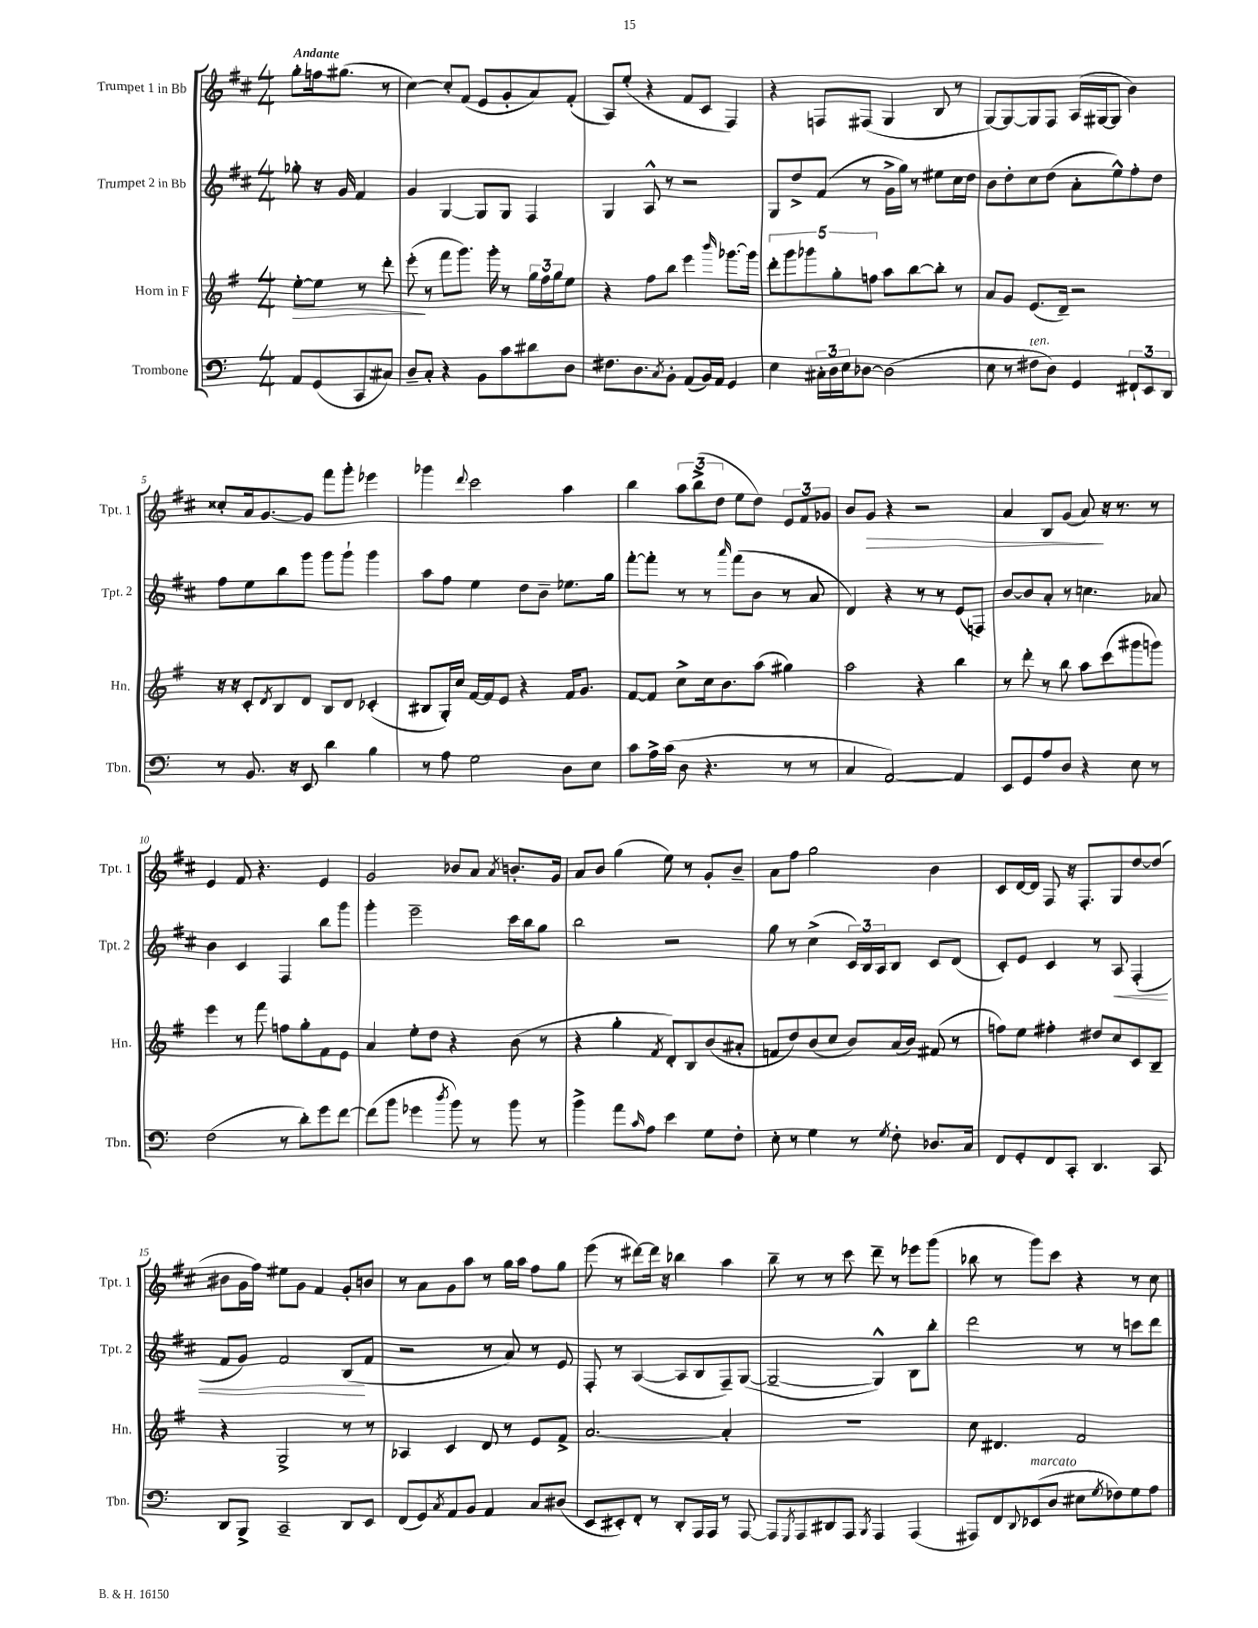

**kern	**kern	**dynam	**kern	**dynam	**kern	**dynam
*part4	*part3	*part3	*part2	*part2	*part1	*part1
*staff4	*staff3	*staff3	*staff2	*staff2	*staff1	*staff1
*I"Trombone	*I"Horn in F	*	*I"Trumpet 2 in Bb	*	*I"Trumpet 1 in Bb	*
*I'Tbn.	*I'Hn.	*	*I'Tpt. 2	*	*I'Tpt. 1	*
*clefF4	*clefG2	*	*clefG2	*	*clefG2	*
*k[]	*k[f#]	*	*k[f#c#]	*	*k[f#c#]	*
*M4/4	*M4/4	*	*M4/4	*	*M4/4	*
=	=	=	=	=	=	=
!	!	!	!	!	!LO:TX:a:B:t=Andante	!
!	!	!LO:HP:b	!	!	!	!
8AA/L	[8ee'\L	>	8gg-X'\	.	8gg'\L	.
(8GG/	8ee\J]	.	16r	.	16ffn\k	.
.	.	.	16g/	.	(8.gg#X\J	.
8CC/	8r	.	4f#/	.	.	.
8C#X/J)	8ddd'\	.	.	.	8r	.
=1	=1	=1	=1	=1	=1	=1
8D~/L	(8eee'\	.	4g/	.	[4cc#\)	.
8C'/J	8r	]	.	.	.	.
4r	8fff#\L	.	[4G/	.	8cc#'/L]	.
.	8.ggg\J)	.	.	.	(8f#/J	.
8BB\L	.	.	8G/L]	.	8e/L	.
.	16ggg'\	.	.	.	.	.
8c\	8r	.	8G/J	.	8g'/	.
8d#X\	24gg\LL	.	4F#/	.	8a/)	.
.	24ff#\	.	.	.	.	.
.	24gg\J	.	.	.	.	.
8D\J	8ee\J	.	.	.	(8f#'/J	.
=2	=2	=2	=2	=2	=2	=2
8.F#X\L	4r	.	4G/	.	8A/L)	.
.	.	.	.	.	(8ee'/J	.
8.D\	.	.	.	.	.	.
.	8ff#\L	.	8A^^/	.	4r	.
8qC/	.	.	.	.	.	.
8BB'\J	8bb\J	.	8r	.	.	.
(8AA/L	4eee\	.	2r	.	8f#/L	.
16BB/L)	.	.	.	.	8c#/J	.
16AA/JJ	.	.	.	.	.	.
.	16qqbbb/	.	.	.	.	.
4GG/	[8.ggg-X\L	.	.	.	4F#/)	.
.	16ggg-\Jk]	.	.	.	.	.
=3	=3	=3	=3	=3	=3	=3
4E\	10ddd'\L	.	8G/L	.	4r	.
.	10ggg\	.	.	.	.	.
.	.	.	8dd^/	.	.	.
.	10ggg-X\	.	.	.	.	.
24C#X'\LL	.	.	(8f#/J	.	8Fn/L	.
24D\	.	.	.	.	.	.
.	10gg'\	.	.	.	.	.
24E\J	.	.	.	.	.	.
[8D-X\J	.	.	8r	.	(8F#X/J	.
.	10ffn\J	.	.	.	.	.
(2D-\]	8aa\L	.	16g^\LL	.	4G/	.
.	.	.	16gg\JJ)	.	.	.
.	[8bb\	.	8r	.	.	.
.	8bb'\J]	.	8ee#X\L	.	8B/	.
.	8r	.	16cc#\L	.	8r	.
.	.	.	16dd\JJ	.	.	.
=4	=4	=4	=4	=4	=4	=4
8E\	8a/L	.	8b\L	.	[8G/L)	.
8r	8g/J	.	8dd'\	.	8G/_	.
!LO:TX:a:i:t=ten.	!	!	!	!	!	!
8F#X\L	(8.e/L	.	8cc#\	.	8G/]	.
8D\J)	.	.	(8dd\J	.	8F#/J	.
.	16d~/Jk)	.	.	.	.	.
4GG/	2r	.	8a'\L	.	(16A/LL	.
.	.	.	.	.	[16G#X/J	.
.	.	.	8ee^^\)	.	8G#/J]	.
12FF#X`/L	.	.	8ff#'\	.	4b\)	.
12EE/	.	.	.	.	.	.
.	.	.	8dd\J	.	.	.
12DD/J	.	.	.	.	.	.
!!LO:LB:g=z
=5	=5	=5	=5	=5	=5	=5
8r	16r	.	8ff#\L	.	8cc##X'/L	.
.	16r	.	.	.	.	.
8.BB/	8c'/L	.	8ee\	.	16a/k	.
.	.	.	.	.	[8.g/	.
.	8qd/	.	.	.	.	.
.	8B/	.	8bb\	.	.	.
16r	.	.	.	.	.	.
8EE/	8d/J	.	8ggg\J	.	8g/J]	.
4d\	8B/L	.	8ggg\L	.	8fff#\L	.
.	8d/J	.	8ggg`\J	.	8ggg'\J	.
4B\	(4c-X'/	.	4ggg\	.	4eee-X\	.
=6	=6	=6	=6	=6	=6	=6
8r	8B#X/L	.	8aa\L	.	4ggg-X\	.
8A\	16G'/L)	.	8ff#\J	.	.	.
.	16cc/JJ	.	.	.	.	.
.	.	.	.	.	8qqddd/	.
2G\	[16f#/LL	.	4ee\	.	2ccc#\	.
.	16f#/J]	.	.	.	.	.
.	8e/J	.	.	.	.	.
.	4r	.	8dd\L	.	.	.
.	.	.	8b~\J	.	.	.
8D\L	16f#/KL	.	8.ee-X\L	.	4aa\	.
.	8.g/J	.	.	.	.	.
8E\J	.	.	.	.	.	.
.	.	.	16gg\Jk	.	.	.
=7	=7	=7	=7	=7	=7	=7
8c\L	[8f#/L	.	[8fff#'\L	.	4bb\	.
16A^\L	8f#/J]	.	8fff#'\J]	.	.	.
(16c\JJ	.	.	.	.	.	.
8D\	8cc^\L	.	8r	.	12aa\L	.
.	.	.	.	.	(12bb^\	.
4.r	16cc\k	.	8r	.	.	.
.	.	.	.	.	12dd\J	.
.	8.b\	.	.	.	.	.
.	.	.	16qqaaa/	.	.	.
.	.	.	(8fff#\L	.	8ee\L	.
.	(8aa\J	.	8b\J	.	8dd\J)	.
8r	4gg#X\)	.	8r	.	12e/L	.
.	.	.	.	.	12f#/	.
8r	.	.	8a/	.	.	.
.	.	.	.	.	12g-X/J	.
=8	=8	=8	=8	=8	=8	=8
4C/	2aa\	.	4d/)	.	8b/L	.
!	!	!	!	!	!	!LO:HP:b
.	.	.	.	.	8g/J	>
[2AA/)	.	.	4r	.	4r	.
.	4r	.	8r	.	2r	.
.	.	.	8r	.	.	.
4AA/]	4bb\	.	(8e/L	.	.	.
.	.	.	8Fn/J)	.	.	.
=9	=9	=9	=9	=9	=9	=9
8EE/L	8r	.	[8b/L	.	4a/	.
8GG/	8ddd'\	.	8b/]	.	.	.
8A/	8r	.	8a'/J	.	8B/L	.
8D/J	8bb\	.	8r	.	(8g/J	.
4r	8aa\L	.	4.ccn\	.	8a/)	.
.	(8ccc\	.	.	.	16r	]
.	.	.	.	.	8.r	.
8E\	8ggg#X\	.	.	.	.	.
8r	8gggn\J)	.	8a-X/	.	8r	.
!!LO:LB:g=z
=10	=10	=10	=10	=10	=10	=10
(2F\	4eee\	.	4b\	.	4e/	.
.	8r	.	4c#/	.	8f#/	.
.	8fff#\	.	.	.	4.r	.
8r	8ffn\L	.	4F#/	.	.	.
8d'\L)	8gg'\	.	.	.	.	.
8g\	8f#\	.	8bb\L	.	4e/	.
[8f\J	8e\J	.	8ggg\J	.	.	.
=11	=11	=11	=11	=11	=11	=11
(8f\L]	4a/	.	4ggg'\	.	2g/	.
8b\J	.	.	.	.	.	.
4g-X\	8ee'\L	.	2eee~\	.	.	.
.	8dd\J	.	.	.	.	.
8qdd/	.	.	.	.	.	.
8b\)	4r	.	.	.	8b-X/L	.
8r	.	.	.	.	8a/J	.
.	.	.	.	.	8qa/	.
8b\	(8b\	.	16ccc#\LL	.	8.bn'/L	.
.	.	.	16bb\J	.	.	.
8r	8r	.	8gg\J	.	.	.
.	.	.	.	.	16g/Jk	.
=12	=12	=12	=12	=12	=12	=12
4b^\	4r	.	2bb\	.	8a/L	.
.	.	.	.	.	8b/J	.
8a\L	4gg'\	.	.	.	(4gg\	.
16qqc/	.	.	.	.	.	.
8A\J	.	.	.	.	.	.
.	8qf#/	.	.	.	.	.
4e\	8d'/L)	.	2r	.	8ee\)	.
.	8B/	.	.	.	8r	.
8G\L	(8b/	.	.	.	8g'/L	.
8F'\J	8a#X'/J	.	.	.	8b~/J	.
=13	=13	=13	=13	=13	=13	=13
8E'\	8fn/L	.	8gg\	.	8a\L	.
8r	8dd/)	.	8r	.	8ff#\J	.
4G\	(8b/	.	(4cc#^\	.	2gg\	.
.	8cc/J	.	.	.	.	.
8r	8b/L)	.	24c#/LL)	.	.	.
.	.	.	24B/	.	.	.
.	.	.	24A/J	.	.	.
8qG/	.	.	.	.	.	.
8F'\	(16a/L	.	8B/J	.	.	.
.	16b/JJ)	.	.	.	.	.
8.D-X/L	(8f#X/	.	8c#/L	.	4b\	.
.	8r	.	(8d/J	.	.	.
16C/Jk	.	.	.	.	.	.
=14	=14	=14	=14	=14	=14	=14
8FF/L	8ffn\L)	.	8c#'/L)	.	8c#/L	.
8GG'/	8ee\J	.	8e/J	.	[16d/L	.
.	.	.	.	.	16d/JJ]	.
8FF/	4ff#X'\	.	4c#/	.	8F#/	.
8CC'/J	.	.	.	.	16r	.
.	.	.	.	.	8.F#'/L	.
4.DD/	8dd#X/L	.	8r	.	.	.
!	!	!	!	!LO:HP:b	!	!
.	8cc/	.	8A/	<	8G/	.
.	8c/	.	(4F#'/	.	[8dd/	.
8CC/	8B~/J	.	.	.	(8dd/J]	.
!!LO:LB:g=z
=15	=15	=15	=15	=15	=15	=15
8DD/L	4r	.	8f#/L	.	8b#X\L	.
8BBB^/J	.	.	8g/J)	.	16g\L	.
.	.	.	.	.	16ff#\JJ)	.
2CC~/	2G^/	.	2f#/	.	8ee#X\L	.
.	.	.	.	.	8g\J	.
.	.	.	.	.	4f#/	.
8DD/L	8r	.	(8B/L	.	8g'/L	.
8EE/J	8r	.	8f#/J	[	8bn/J	.
=16	=16	=16	=16	=16	=16	=16
(8FF/L	4A-X/	.	2r	.	8r	.
8GG/)	.	.	.	.	8a\L	.
8qC/	.	.	.	.	.	.
8AA/	4c/	.	.	.	8g\	.
8BB/J	.	.	.	.	8aa\J	.
4AA/	8d/	.	8r	.	8r	.
.	8r	.	8a/)	.	16gg\LL	.
.	.	.	.	.	16aa\JJ	.
8C/L	8e/L	.	8r	.	8ff#\L	.
(8D#X/J	8f#^/J	.	8e/	.	8gg\J	.
=17	=17	=17	=17	=17	=17	=17
8EE/L	[2.a/	.	8F#'/	.	(8eee\	.
8EE#X'/)	.	.	8r	.	8r	.
8FF'/J	.	.	([4A/	.	[8ddd#X\L)	.
8r	.	.	.	.	16ddd#\Jk]	.
.	.	.	.	.	16r	.
8DD'/L	.	.	8A/L]	.	4bb-X\	.
16AAA/L	.	.	8B/	.	.	.
16AAA/JJ	.	.	.	.	.	.
8r	4a'/]	.	8F#~/)	.	4aa\	.
[8AAA/	.	.	([8G/J	.	.	.
=18	=18	=18	=18	=18	=18	=18
8AAA/L]	1r	.	2G~/_	.	8bb~\	.
8qGGG/	.	.	.	.	.	.
8AAA/	.	.	.	.	8r	.
8DD#X/	.	.	.	.	8r	.
8AAA/J	.	.	.	.	8ccc#\	.
8qBBB/	.	.	.	.	.	.
4AAA/	.	.	4G^^/])	.	8ddd~\	.
.	.	.	.	.	8r	.
(4AAA/	.	.	8B\L	.	8eee-X\L	.
.	.	.	8bb'\J	.	(8ggg\J	.
=19	=19	=19	=19	=19	=19	=19
8AAA#X/L)	8cc\	.	2ddd\	.	8bb-X\	.
8FF/	4.d#X/	.	.	.	8r	.
8qqDD/	.	.	.	.	.	.
!LO:TX:a:i:t=marcato	!	!	!	!	!	!
(8EE-X/	.	.	.	.	8ggg\L)	.
8D/J	.	.	.	.	8ccc#\J	.
8E#X\L	2f#/	.	8r	.	4r	.
8qG/	.	.	.	.	.	.
8F-X\)	.	.	8r	.	.	.
8G\	.	.	8cccn\L	.	8r	.
8A\J	.	.	8ddd\J	.	8cc#\	.
==	==	==	==	==	==	==
*-	*-	*-	*-	*-	*-	*-
